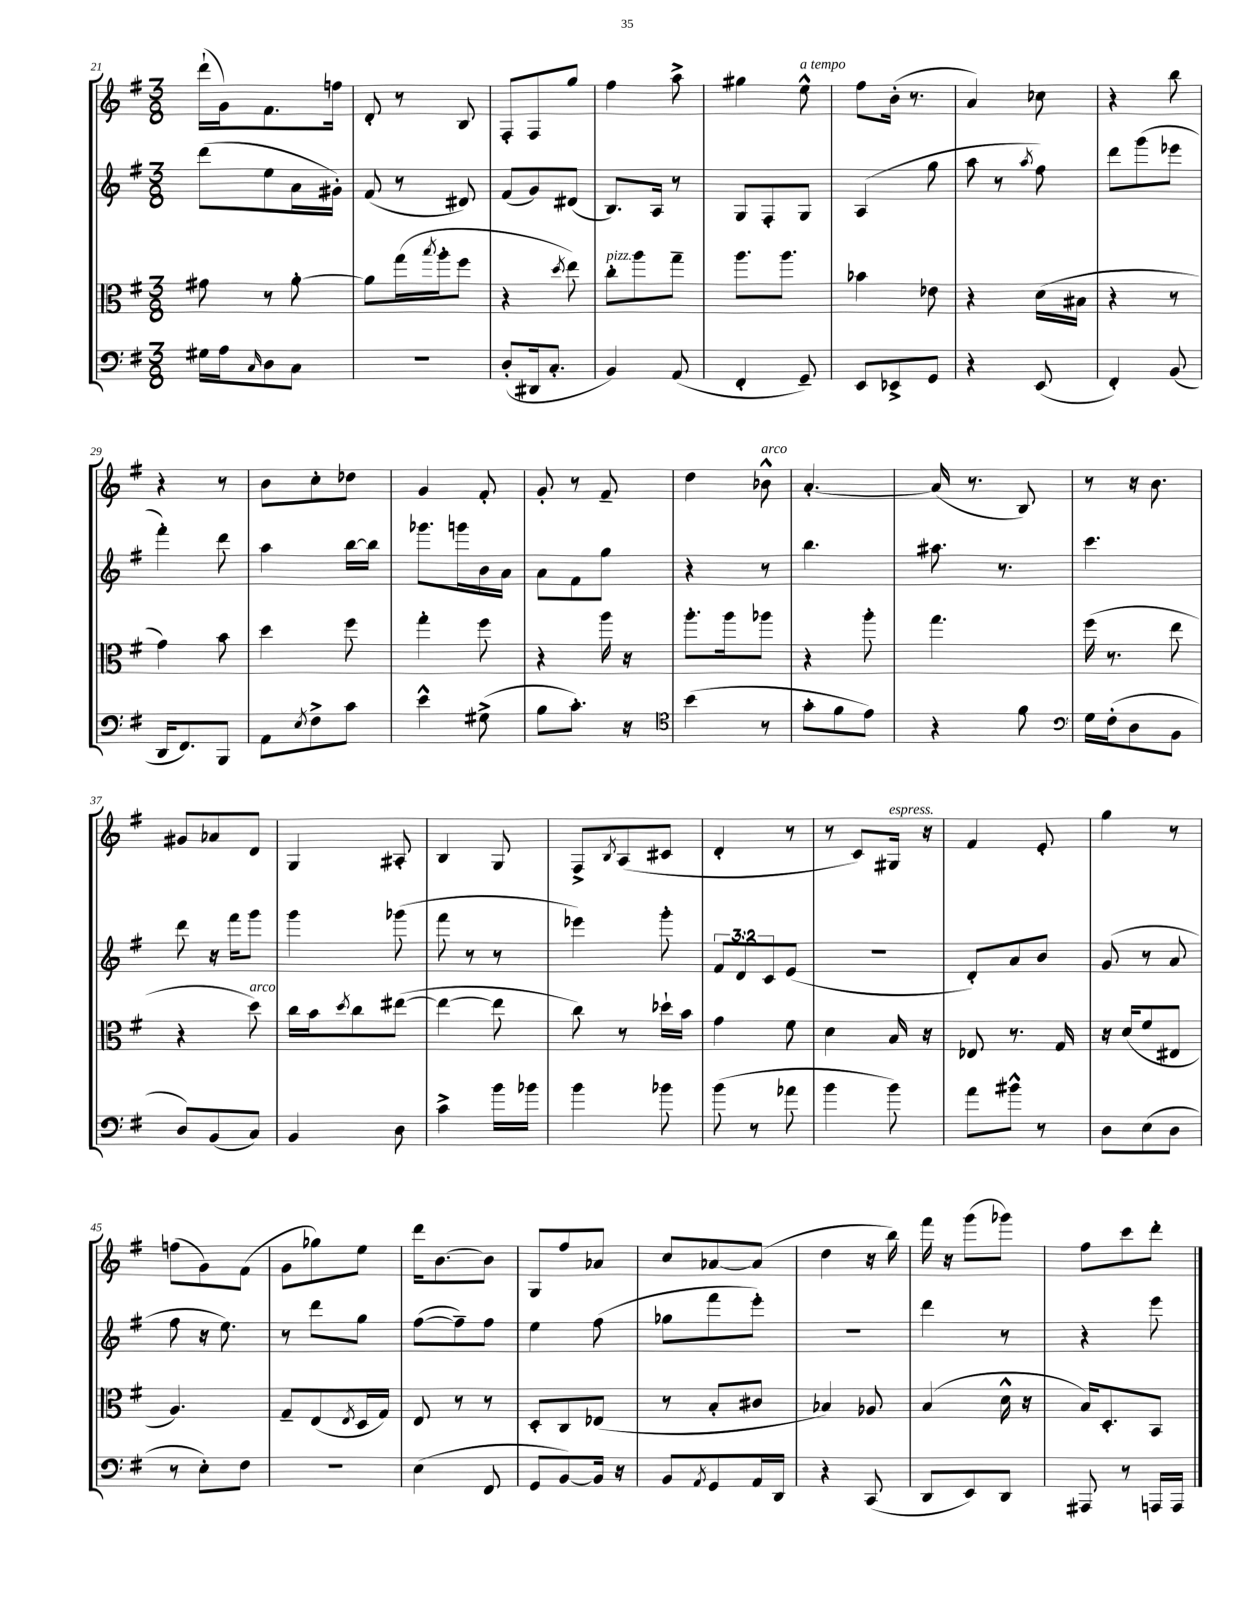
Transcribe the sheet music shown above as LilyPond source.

<<
\new StaffGroup <<
\new Staff = "s0" {
    \clef treble \key g \major \numericTimeSignature \time 3/8
    d'''16-!( g'16) fis'8. f''16 |
    d'8-. r8 b8 |
    fis8-. fis8 g''8 |
    fis''4 a''8-> |
    gis''4 e''8-^^\markup { \italic "a tempo" } |
    fis''8 b'16-.( r8. |
    a'4) ces''8 |
    r4 b''8 |
    r4 r8 |
    b'8 c''8-. des''8 |
    g'4 fis'8-. |
    g'8-. r8 fis'8-- |
    d''4 bes'8-^^\markup { \italic "arco" } |
    a'4.~-. |
    a'16( r8. b8) |
    r8 r16 b'8. |
    gis'8 aes'8 d'8 |
    g4 ais8-. |
    b4 g8 |
    fis8-> \acciaccatura { b8 } a8( cis'8 |
    d'4-. r8 |
    r8 c'8) gis16^\markup { \italic "espress." } r16 |
    fis'4 e'8-. |
    g''4 r8 |
    f''8( g'8) fis'8( |
    g'8 ges''8) e''8 |
    d'''16 b'8.~ b'8 |
    g8 fis''8 aes'8 |
    c''8 aes'8~ aes'8( |
    d''4 r16 b''16) |
    fis'''16 r16 g'''8( ges'''8) |
    fis''8 c'''8 d'''8-. \bar "|." |
}
\new Staff = "s1" {
    \clef treble \key g \major \numericTimeSignature \time 3/8 \override Staff.TupletNumber.text = #tuplet-number::calc-fraction-text
    d'''8( e''8 a'16 gis'16-.) |
    fis'8( r8 dis'8) |
    fis'8( g'8) dis'8( |
    b8.) a16 r8 |
    g8 fis8-. g8 |
    a4( g''8 |
    a''8 r8 \acciaccatura { a''8 } fis''8) |
    d'''8 g'''8( ees'''8 |
    fis'''4-.) d'''8 |
    a''4 b''16~ b''16 |
    ges'''8. g'''16 b'16 a'16 |
    a'8 fis'8 g''8 |
    r4 r8 |
    b''4. |
    ais''8. r8. |
    c'''4. |
    d'''8 r16 fis'''16 g'''8 |
    g'''4 ges'''8( |
    fis'''8 r8 r8 |
    ees'''4) g'''8-. |
    \tuplet 3/2 { fis'8 d'8 c'8 } e'8( |
    R4. |
    d'8-.) a'8 b'8 |
    g'8( r8 a'8 |
    fis''8 r16 e''8.) |
    r8 d'''8 g''8 |
    fis''8~( fis''8--) fis''8 |
    e''4 fis''8( |
    ges''8 fis'''8 e'''8-.) |
    r4. |
    d'''4 r8 |
    r4 e'''8 \bar "|." |
}
\new Staff = "s2" {
    \clef alto \key g \major \numericTimeSignature \time 3/8
    gis'8 r8 a'8~-. |
    a'8 g''16( \acciaccatura { b''8 } a''16-. fis''8 |
    r4 \acciaccatura { d''8 } e''8) |
    c''8-.^\markup { \italic "pizz." } a''8 g''8-- |
    a''8. a''8. |
    bes'4 ees'8 |
    r4 d'16( bis16 |
    r4 r8 |
    g'4) b'8 |
    d''4 fis''8 |
    g''4-. fis''8 |
    r4 a''16 r16 |
    a''8.-. a''16 aes''8 |
    r4 a''8-. |
    g''4. |
    fis''16( r8. e''8 |
    r4 d''8^\markup { \italic "arco" }) |
    c''16 b'16 \acciaccatura { d''8 } c''8 eis''8~( |
    eis''4~ eis''8 |
    c''8) r8 des''16-! b'16 |
    g'4 fis'8 |
    d'4 b16 r16 |
    ees8 r8. g16 |
    r16 d'16( fis'8 eis8 |
    a4.) |
    g8-- e8( \acciaccatura { e8 } d16 g16) |
    e8 r8 r8 |
    d8-. c8 ees8( |
    r8 b8-. cis'8 |
    bes4) aes8 |
    b4( d'16-^ r16 |
    b16) d8.-. b,8 \bar "|." |
}
\new Staff = "s3" {
    \clef bass \key g \major \numericTimeSignature \time 3/8
    gis16 a16 \grace { c16 } d8 c8 |
    R4. |
    d8-.( dis,16 c8.-. |
    b,4) a,8( |
    fis,4-. g,8--) |
    e,8 ees,8-> g,8 |
    r4 e,8( |
    fis,4-.) b,8( |
    d,16 fis,8.) b,,8 |
    a,8 \acciaccatura { e8 } fis8-> c'8 |
    e'4-^ gis8->( |
    b8 c'8.-.) r16 |
    \clef tenor b'4( r8 |
    g'8-. fis'8 e'8) |
    r4 fis'8 |
    \clef bass g16 fis16-.( d8 b,8 |
    d8) b,8( c8) |
    b,4 d8 |
    c'4-> b'16 bes'16 |
    b'4 bes'8 |
    b'8( r8 aes'8 |
    b'4 b'8) |
    a'8 bis'8-^ r8 |
    d8 e8( d8 |
    r8 e8-.) fis8 |
    R4. |
    e4( fis,8 |
    g,8 b,8~) b,16 r16 |
    b,8 \acciaccatura { a,8 } g,8 a,16 d,16 |
    r4 c,8( |
    d,8 e,8) d,8 |
    ais,,8 r8 a,,16 a,,16 \bar "|." |
}
>>
>>
\layout { \context { \Score currentBarNumber = #21 } }
